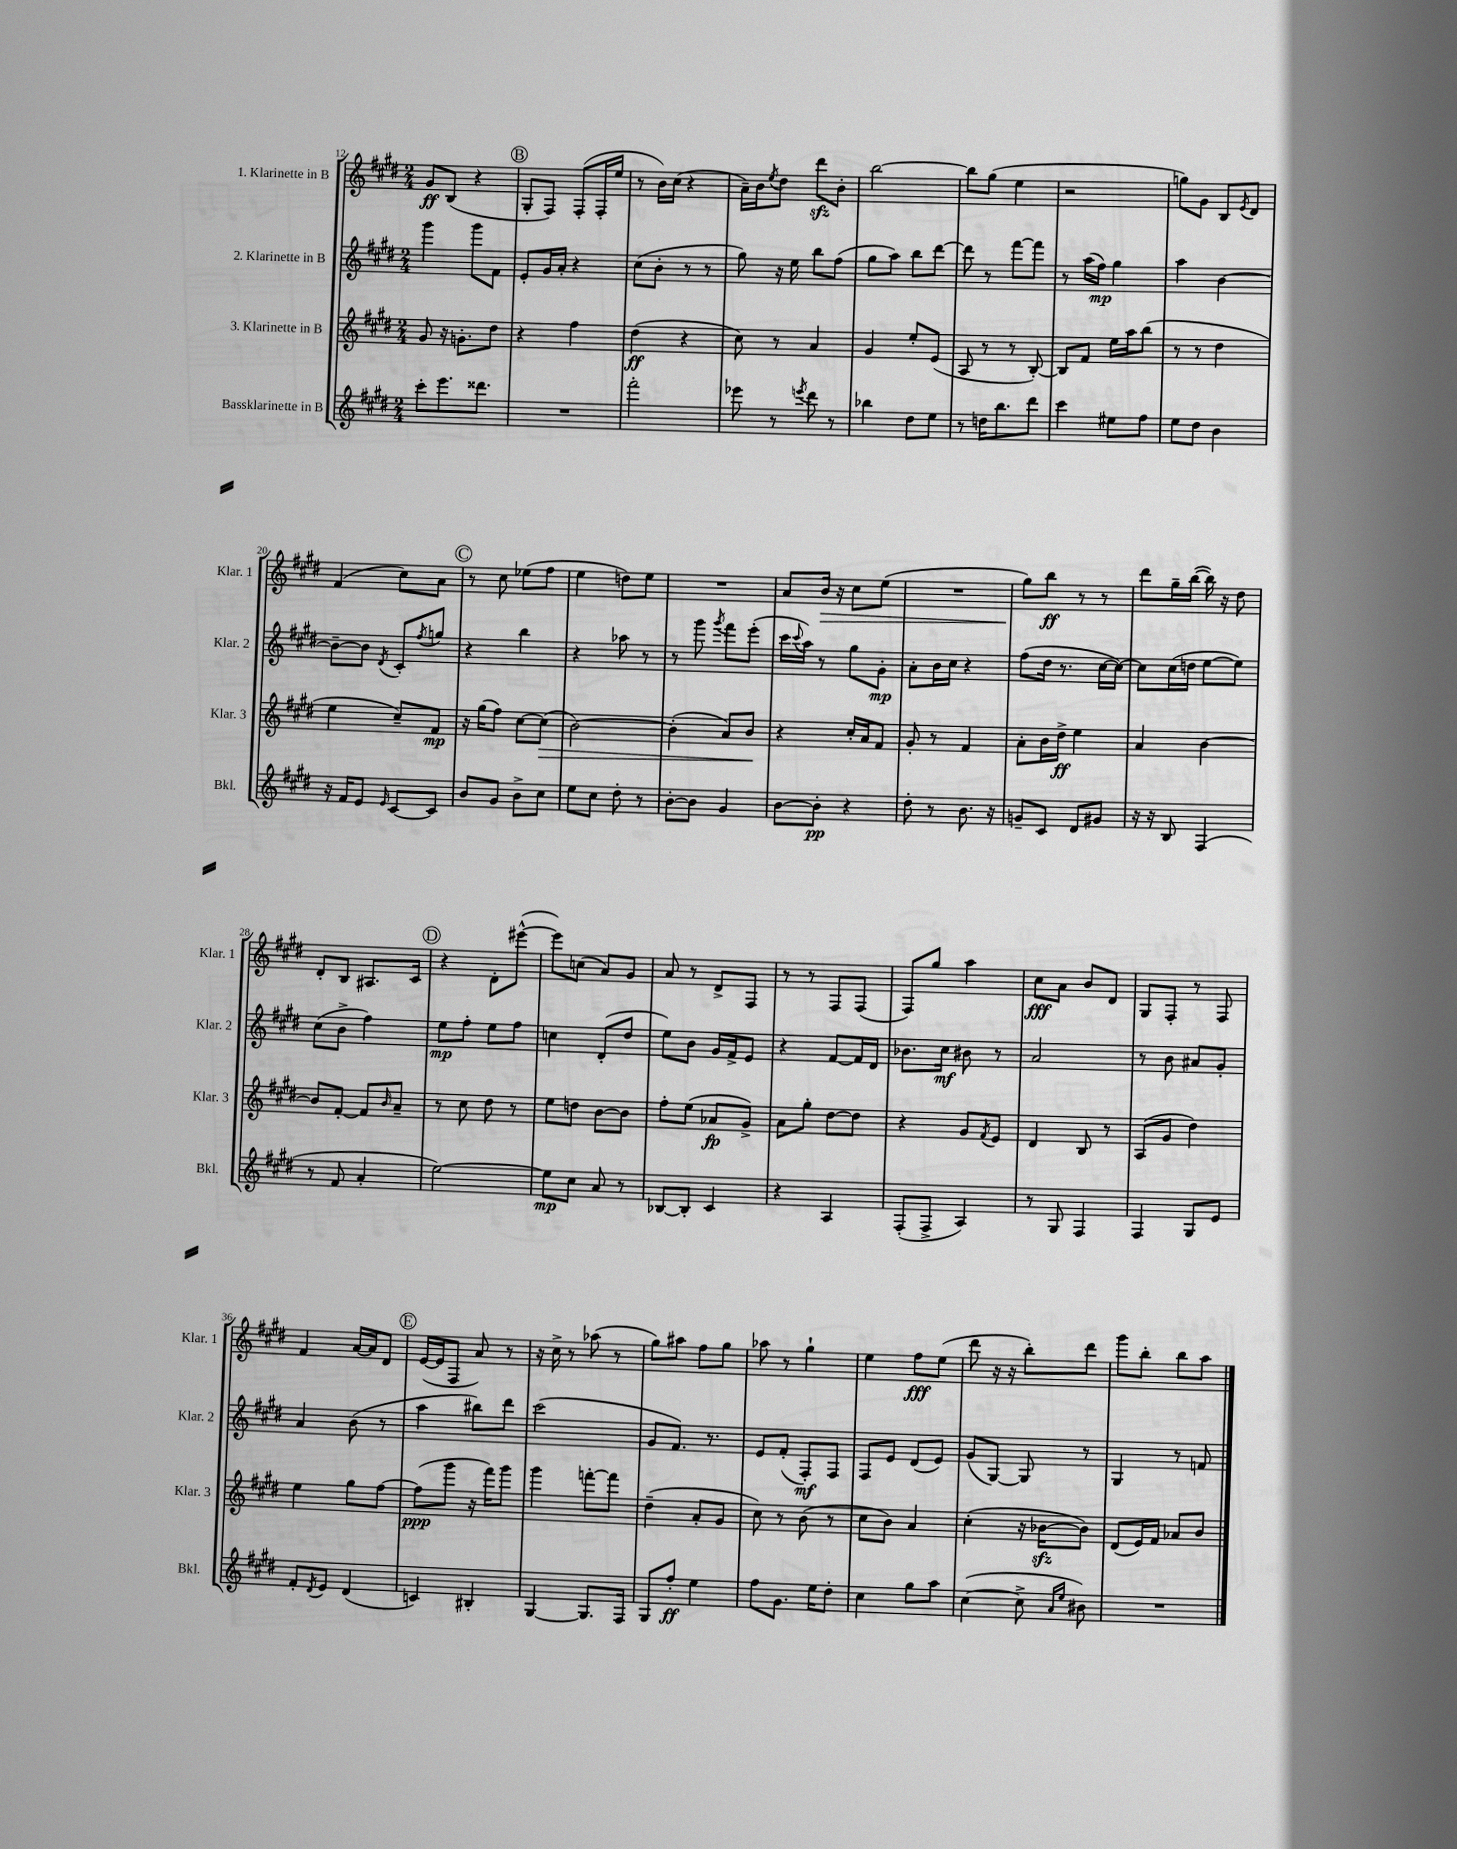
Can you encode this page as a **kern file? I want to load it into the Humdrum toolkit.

**kern	**dynam	**kern	**dynam	**kern	**dynam	**kern	**dynam
*part4	*part4	*part3	*part3	*part2	*part2	*part1	*part1
*staff4	*staff4	*staff3	*staff3	*staff2	*staff2	*staff1	*staff1
*I"Bassklarinette in B	*	*I"3. Klarinette in B	*	*I"2. Klarinette in B	*	*I"1. Klarinette in B	*
*I'Bkl.	*	*I'Klar. 3	*	*I'Klar. 2	*	*I'Klar. 1	*
*clefG2	*	*clefG2	*	*clefG2	*	*clefG2	*
*k[f#c#g#d#]	*	*k[f#c#g#d#]	*	*k[f#c#g#d#]	*	*k[f#c#g#d#]	*
*M2/4	*	*M2/4	*	*M2/4	*	*M2/4	*
=12	=12	=12	=12	=12	=12	=12	=12
8ccc#'\L	.	8g#/	.	4ggg#\	.	8g#/L	ff
8.eee\	.	16r	.	.	.	(8B/J	.
.	.	8.gn'\L	.	.	.	.	.
.	.	.	.	8ggg#\L	.	4r	.
8.ddd##X\J	.	.	.	.	.	.	.
.	.	8dd#\J	.	8f#\J	.	.	.
!!LO:REH:place=s1:t=B
=13	=13	=13	=13	=13	=13	=13	=13
2r	.	4r	.	8e'/L	.	8G#'/L	.
.	.	.	.	16g#/L	.	8F#/J)	.
.	.	.	.	16a'/JJ	.	.	.
.	.	4ff#\	.	4r	.	(8F#'/L	.
.	.	.	.	.	.	16F#'/L	.
.	.	.	.	.	.	16ee/JJ	.
=14	=14	=14	=14	=14	=14	=14	=14
2fff#'\	.	(4dd#\	ff	(8cc#\L	.	8r	.
.	.	.	.	8b'\J	.	16b\LL)	.
.	.	.	.	.	.	(16cc#\JJ	.
.	.	4r	.	8r	.	4r	.
.	.	.	.	8r	.	.	.
=15	=15	=15	=15	=15	=15	=15	=15
8eee-X\	.	8cc#\)	.	8gg#\)	.	16a~\LL)	.
.	.	.	.	.	.	16b\J	.
.	.	.	.	.	.	8qee/	.
8r	.	8r	.	16r	.	8dd#\J	.
.	.	.	.	16ee\	.	.	.
8qeeen/	.	.	.	.	.	.	.
8ddd#\	.	4a/	.	8bb\L	.	8ddd#zz\L	.
8r	.	.	.	(8ff#\J	.	8b'\J	.
=16	=16	=16	=16	=16	=16	=16	=16
4bb-X\	.	4g#/	.	8gg#\L	.	[2bb\	.
.	.	.	.	8aa\J)	.	.	.
8dd#\L	.	8ee'/L	.	8bb\L	.	.	.
8ee\J	.	(8e/J	.	[8ddd#\J	.	.	.
=17	=17	=17	=17	=17	=17	=17	=17
8r	.	8A/	.	8ddd#\]	.	8bb\L]	.
16ddn\KL	.	8r	.	8r	.	(8gg#\J	.
8.bb\	.	.	.	.	.	.	.
.	.	8r	.	[8fff#\L	.	4ee\	.
8ddd#\J	.	[8B'/)	.	8fff#\J]	.	.	.
=18	=18	=18	=18	=18	=18	=18	=18
4ccc#\	.	8B/L]	.	8r	.	2r	.
.	.	8f#/J	.	(16aa\LL	.	.	.
.	.	.	.	16ff#\JJ)	mp	.	.
8ee#X\L	.	16ee\LL	.	4gg#\	.	.	.
.	.	16aa\J	.	.	.	.	.
8ff#\J	.	(8bb\J	.	.	.	.	.
=19	=19	=19	=19	=19	=19	=19	=19
8ee\L	.	8r	.	4aa\	.	8ggn\L)	.
8dd#\J	.	8r	.	.	.	8g#\J	.
4b\	.	4dd#\	.	[4b\	.	8B/L	.
.	.	.	.	.	.	8qe/	.
.	.	.	.	.	.	8d#/J	.
!!LO:LB:g=z
=20	=20	=20	=20	=20	=20	=20	=20
16r	.	4ee\	.	8b~\L_	.	(4f#/	.
16f#/KL	.	.	.	.	.	.	.
8e/J	.	.	.	8b\J]	.	.	.
16qqe/	.	.	.	8qd#/	.	.	.
[8c#/L	.	8cc#~/L)	.	8c#'/L	.	8cc#\L)	.
.	.	.	.	8qff#/	.	.	.
8c#/J]	.	8f#/J	mp	8ggn/J	.	8a\J	.
!!LO:REH:place=s1:t=C
=21	=21	=21	=21	=21	=21	=21	=21
8b/L	.	16r	.	4r	.	8r	.
.	.	(16gg#\KL	.	.	.	.	.
8g#/J	.	8ff#\J)	.	.	.	8cc#\	.
8b^\L	.	[8cc#\L	.	4bb\	.	(8ee-X\L	.
!	!	!	!LO:HP:b	!	!	!	!
8cc#\J	.	(8cc#\J]	>	.	.	8ff#\J	.
=22	=22	=22	=22	=22	=22	=22	=22
8ee\L	.	[2b\)	.	4r	.	4ee\	.
8cc#\J	.	.	.	.	.	.	.
8dd#'\	.	.	.	8aa-X\	.	8ddn\L)	.
8r	.	.	.	8r	.	8ee\J	.
=23	=23	=23	=23	=23	=23	=23	=23
[8b'\L	.	(4b'\]	.	8r	.	2r	.
8b\J]	.	.	.	8ggg#\	.	.	.
.	.	.	.	8qggg#/	.	.	.
4g#/	.	8a/L)	.	8fff#\L	.	.	.
.	.	8b/J	.	(8eee'\J	.	.	.
.	.	.	]	.	.	.	.
=24	=24	=24	=24	=24	=24	=24	=24
[8b\L	.	4r	.	16ccc#\LL	.	8a/L	.
.	.	.	.	8qqccc#/	.	.	.
.	.	.	.	16aa\JJ)	.	.	.
!	!	!	!	!	!	!	!LO:HP:b
8b'\J]	pp	.	.	8r	.	16b/Jk	>
.	.	.	.	.	.	16r	.
4r	.	16cc#'/LL	.	8gg#\L	.	8cc#\L	.
.	.	16a/J	.	.	.	.	.
.	.	8f#/J	.	8g#'\J	mp	(8ee\J	.
=25	=25	=25	=25	=25	=25	=25	=25
8dd#'\	.	8g#'/	.	8a'\L	.	2r	.
8r	.	8r	.	16b\L	.	.	.
.	.	.	.	16cc#\JJ	.	.	.
8.b\	.	4f#/	.	4r	.	.	.
16r	.	.	.	.	.	.	.
=26	=26	=26	=26	=26	=26	=26	=26
8gn~/L	.	8a'\L	.	(8ff#\L	.	8gg#\L)	.
8c#/J	.	16b\L	.	16dd#\Jk	.	8bb\J	] ff
.	.	16dd#^\JJ	ff	8.r	.	.	.
8d#/L	.	4ee\	.	.	.	8r	.
8g#X/J	.	.	.	[16cc#\LL	.	8r	.
.	.	.	.	16cc#\JJ_)	.	.	.
=27	=27	=27	=27	=27	=27	=27	=27
16r	.	4a/	.	8cc#\L]	.	8ddd#\L	.
16r	.	.	.	.	.	.	.
8B/	.	.	.	(16cc#\L	.	16gg#~\L	.
.	.	.	.	16ddn\JJ	.	([16bb\JJ	.
(4F#/	.	[4b\	.	[8ee\L	.	16bb\])	.
.	.	.	.	.	.	16r	.
.	.	.	.	8ee\J])	.	8dd#\	.
!!LO:LB:g=z
=28	=28	=28	=28	=28	=28	=28	=28
8r	.	8b/L]	.	(8cc#\L	.	8d#'/L	.
8f#/	.	[8f#'/J	.	8b^\J	.	8B/J	.
4a'/	.	8f#/L]	.	4ff#\)	.	8.A#X/L	.
.	.	16qqb/	.	.	.	.	.
.	.	8a~/J	.	.	.	.	.
.	.	.	.	.	.	16c#/Jk	.
!!LO:REH:place=s1:t=D
=29	=29	=29	=29	=29	=29	=29	=29
[2ee\)	.	8r	.	8ee\L	mp	4r	.
.	.	8cc#\	.	8ff#'\J	.	.	.
.	.	8dd#\	.	8ee\L	.	8d#'\L	.
.	.	8r	.	8ff#\J	.	([8eee#X^^\J	.
=30	=30	=30	=30	=30	=30	=30	=30
8ee\L]	mp	8ee\L	.	4ccn\	.	8eee#\L])	.
8cc#\J	.	8ddn\J	.	.	.	(8ccn\J	.
8a/	.	[8b\L	.	(8d#'/L	.	8a/L)	.
8r	.	8b\J]	.	8dd#/J	.	8g#/J	.
=31	=31	=31	=31	=31	=31	=31	=31
[8B-X/L	.	8ff#'\L	.	8ee\L)	.	8a/	.
8B-'/J]	.	(8ee\J	.	8b\J	.	8r	.
4c#/	.	8a-X/L	fp	16g#/LL	.	8d#^/L	.
.	.	.	.	16f#^/J	.	.	.
.	.	8g#^/J)	.	8e/J	.	8F#/J	.
=32	=32	=32	=32	=32	=32	=32	=32
4r	.	8a\L	.	4r	.	8r	.
.	.	8gg#'\J	.	.	.	8r	.
4A/	.	[8dd#\L	.	[8f#/L	.	8F#/L	.
.	.	8dd#\J]	.	16f#/L]	.	(8F#/J	.
.	.	.	.	16d#/JJ	.	.	.
=33	=33	=33	=33	=33	=33	=33	=33
(8F#'/L	.	4r	.	8.b-X\L	.	8F#/L)	.
8F#^/J	.	.	.	.	.	8gg#/J	.
.	.	.	.	16cc#\Jk	mf	.	.
4A/)	.	8g#/L	.	8b#X\	.	4aa\	.
.	.	8qf#/	.	.	.	.	.
.	.	8e/J	.	8r	.	.	.
=34	=34	=34	=34	=34	=34	=34	=34
8r	.	4d#/	.	2a/	.	8cc#\L	fff
8G#/	.	.	.	.	.	8a\J	.
4F#/	.	8B/	.	.	.	8b/L	.
.	.	8r	.	.	.	8d#/J	.
=35	=35	=35	=35	=35	=35	=35	=35
4F#/	.	(8A/L	.	8r	.	8G#/L	.
.	.	8g#/J	.	8b\	.	8F#'/J	.
8G#/L	.	4dd#\)	.	8a#X/L	.	8r	.
8e/J	.	.	.	8g#'/J	.	8F#/	.
!!LO:LB:g=z
=36	=36	=36	=36	=36	=36	=36	=36
8f#'/L	.	4ee\	.	4a/	.	4f#/	.
8qd#/	.	.	.	.	.	.	.
8e/J	.	.	.	.	.	.	.
(4d#/	.	8gg#\L	.	(8b\	.	[16a/LL	.
.	.	.	.	.	.	16a/J]	.
.	.	[8ff#\J	.	8r	.	8d#/J	.
!!LO:REH:place=s1:t=E
=37	=37	=37	=37	=37	=37	=37	=37
4cn/)	.	(8ff#\L]	ppp	4aa\	.	([16e/LL	.
.	.	.	.	.	.	16e/J]	.
.	.	8ggg#\J	.	.	.	8F#/J	.
4B#X'/	.	16r	.	8bb#X\L)	.	8a/)	.
.	.	16fff#\KL)	.	.	.	.	.
.	.	8ggg#\J	.	8ddd#\J	.	8r	.
=38	=38	=38	=38	=38	=38	=38	=38
[4G#/	.	4ggg#\	.	(2ccc#\	.	16r	.
.	.	.	.	.	.	16cc#^\	.
.	.	.	.	.	.	8r	.
8.G#/L]	.	[8fffn'\L	.	.	.	(8aa-X\	.
.	.	8fff\J]	.	.	.	8r	.
16F#/Jk	.	.	.	.	.	.	.
=39	=39	=39	=39	=39	=39	=39	=39
8G#/L	.	(4dd#~\	.	8g#/L	.	8gg#\L)	.
8ff#'/J	ff	.	.	8.f#/J)	.	8aa#X\J	.
4ee\	.	8a'/L	.	.	.	8ff#\L	.
.	.	.	.	8.r	.	.	.
.	.	8g#/J	.	.	.	8gg#\J	.
=40	=40	=40	=40	=40	=40	=40	=40
8ff#\L	.	8cc#\)	.	8e/L	.	8aa-X\	.
8.g#\J	.	8r	.	(8f#'/J	.	8r	.
.	.	(8b\	.	8F#'/L)	mf	4gg#`\	.
16ee\KL	.	.	.	.	.	.	.
8dd#'\J	.	8r	.	8F#/J	.	.	.
=41	=41	=41	=41	=41	=41	=41	=41
4cc#\	.	8cc#\L	.	8F#/L	.	4ee\	.
.	.	8b\J)	.	8e/J	.	.	.
8gg#\L	.	4a/	.	(8d#/L	.	8ff#\L	fff
8aa\J	.	.	.	8e/J)	.	(8ee\J	.
=42	=42	=42	=42	=42	=42	=42	=42
([4cc#\	.	(4cc#'\	.	(8g#/L	.	8ddd#\	.
.	.	.	.	[8G#/J)	.	16r	.
.	.	.	.	.	.	16r	.
8cc#^\]	.	16r	.	8G#/]	.	8bb'\L)	.
.	.	[16b-Xzz\KL	.	.	.	.	.
16qqa/LL	.	.	.	.	.	.	.
16qqee/JJ	.	.	.	.	.	.	.
8b#X\)	.	8b-\J])	.	8r	.	8ddd#\J	.
=43	=43	=43	=43	=43	=43	=43	=43
2r	.	(8d#/L	.	4G#/	.	8ggg#\L	.
.	.	16e/L)	.	.	.	8bb'\J	.
.	.	16f#/JJ	.	.	.	.	.
.	.	8a-X/L	.	8r	.	8bb\L	.
.	.	8b/J	.	8fn/	.	8aa\J	.
==	==	==	==	==	==	==	==
*-	*-	*-	*-	*-	*-	*-	*-
